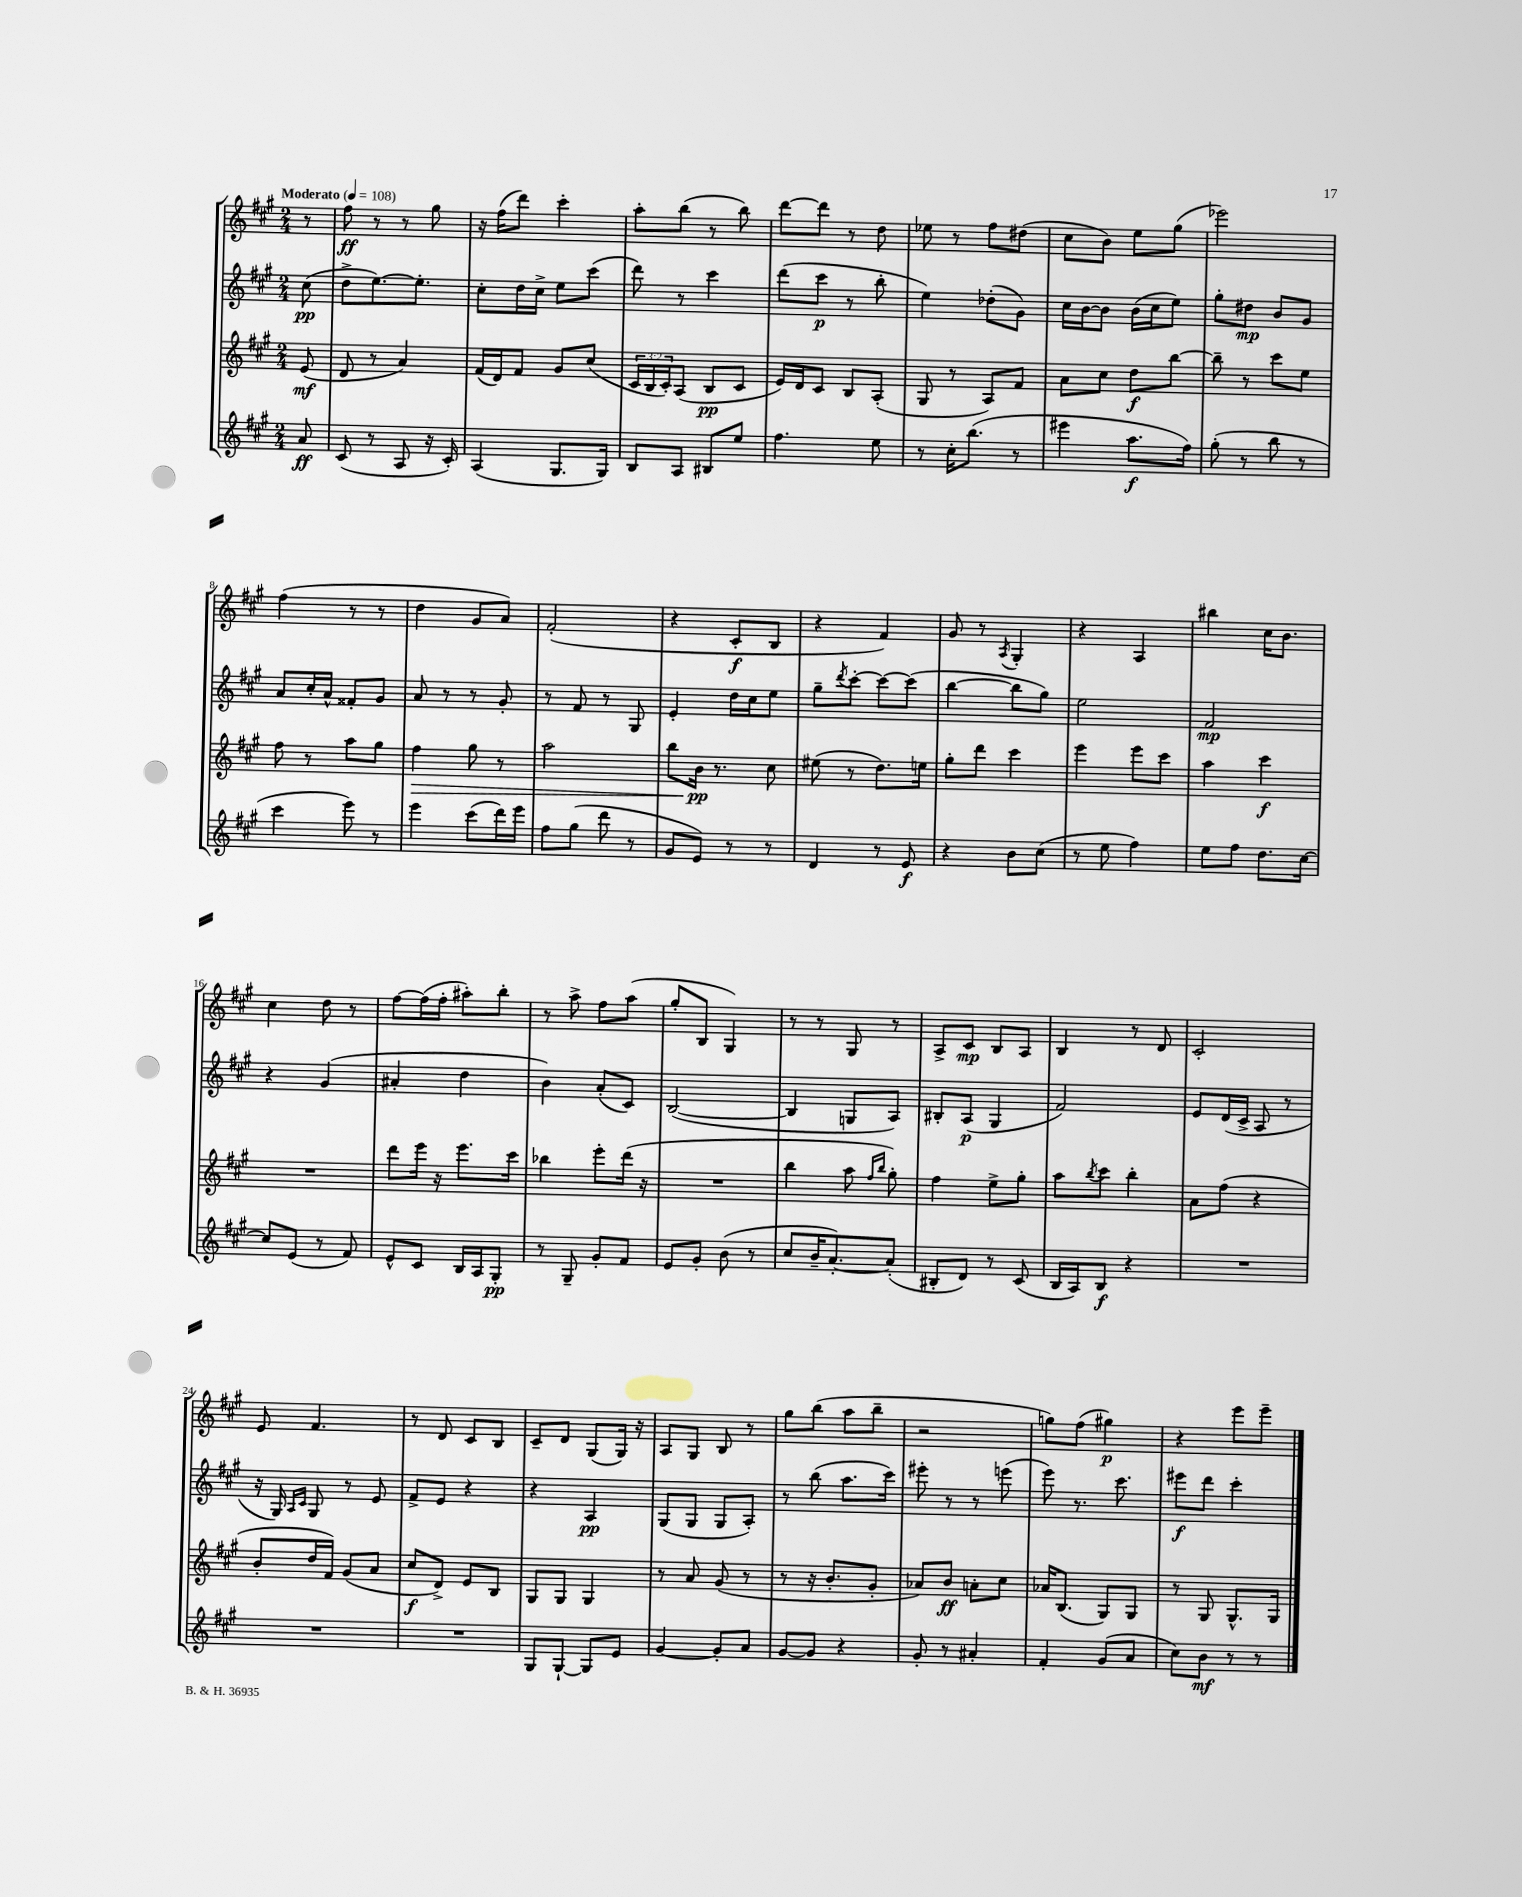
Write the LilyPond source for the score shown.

<<
\new StaffGroup <<
\new Staff = "s0" {
    \clef treble \key a \major \numericTimeSignature \time 2/4 \partial 8 \tempo "Moderato" 4 = 108
    r8 |
    fis''8\ff r8 r8 gis''8 |
    r16 fis''16( d'''8) cis'''4-. |
    a''8-. b''8( r8 b''8) |
    d'''8~ d'''8 r8 d''8 |
    ees''8 r8 fis''8 dis''8( |
    cis''8 b'8) e''8 gis''8( |
    ees'''2) |
    fis''4( r8 r8 |
    d''4 gis'8 a'8) |
    fis'2-.( |
    r4 cis'8-.\f b8 |
    r4 fis'4) |
    gis'8 r8 \acciaccatura { a8 } gis4-. |
    r4 a4 |
    bis''4 cis''16 b'8. |
    cis''4 d''8 r8 |
    fis''8~ fis''16( fis''16-. ais''8-.) b''8-. |
    r8 a''8-> fis''8 a''8( |
    gis''8-. b8 gis4) |
    r8 r8 gis8 r8 |
    a8-> cis'8\mp b8 a8 |
    b4 r8 d'8 |
    cis'2-. |
    e'8 fis'4. |
    r8 d'8 cis'8 b8 |
    cis'8-- d'8 gis8( gis16) r16 |
    a8 gis8 b8 r8 |
    gis''8 b''8( a''8 b''8-- |
    r2 |
    g''8) fis''8( gis''4\p) |
    r4 e'''8 e'''8-- \bar "|." |
}
\new Staff = "s1" {
    \clef treble \key a \major \numericTimeSignature \time 2/4 \partial 8
    cis''8\pp( |
    d''8-> e''8.~) e''8.-. |
    cis''8-. d''16 cis''16-> e''8 cis'''8( |
    d'''8) r8 cis'''4 |
    d'''8( cis'''8\p r8 b''8-. |
    e''4) des''8-.( gis'8) |
    cis''16 b'16~ b'8 b'16( cis''16 e''8) |
    gis''8-. dis''8\mp b'8 gis'8 |
    a'8 cis''16-. a'16-^ fisis'8-. gis'8 |
    a'8 r8 r8 gis'8-. |
    r8 fis'8 r8 gis8 |
    e'4-. d''16 cis''16 e''8 |
    gis''8-- \acciaccatura { d'''8 } cis'''8~-. cis'''8~ cis'''8( |
    b''4~ b''8 gis''8) |
    e''2 |
    fis'2\mp |
    r4 gis'4( |
    ais'4-. d''4 |
    b'4) a'8-.( cis'8) |
    b2~( |
    b4 g8 a8) |
    bis8-. a8\p( gis4 |
    fis'2) |
    e'8 d'16( cis'16-> a8 r8 |
    r16 gis16) \grace { a16 cis'16 } gis8 r8 e'8 |
    fis'8-> e'8 r4 |
    r4 a4\pp |
    gis8( gis8 gis8 a8-.) |
    r8 b''8( a''8. cis'''16) |
    eis'''8-. r8 r8 e'''8( |
    e'''8) r8. cis'''8. |
    eis'''8\f d'''8 cis'''4-. \bar "|." |
}
\new Staff = "s2" {
    \clef treble \key a \major \numericTimeSignature \time 2/4 \override Staff.TupletNumber.text = #tuplet-number::calc-fraction-text \partial 8
    e'8\mf( |
    d'8 r8 a'4) |
    fis'16( d'16) fis'8 gis'8 cis''8( |
    \tuplet 3/2 { cis'16 b16 cis'16-.) } a8( b8\pp cis'8 |
    e'16) d'16 cis'8 b8 a8-.( |
    gis8 r8 a8) fis'8 |
    a'8 cis''8 d''8\f b''8~ |
    b''8-- r8 cis'''8 e''8 |
    fis''8 r8 a''8 gis''8 |
    fis''4\> gis''8 r8 |
    a''2 |
    b''8 b'16\pp\! r8. cis''8 |
    eis''8( r8 d''8.) e''16 |
    gis''8-. d'''8 cis'''4 |
    e'''4 e'''8 cis'''8 |
    a''4 cis'''4\f |
    R2 |
    d'''8 e'''16 r16 e'''8. cis'''16 |
    bes''4 e'''8-. d'''16( r16 |
    R2 |
    b''4 a''8 \grace { fis''16 b''16 } gis''8-.) |
    fis''4 e''8-> gis''8-. |
    a''8 \acciaccatura { b''8 } cis'''8 b''4-. |
    a'8 fis''8( r4 |
    b'8-. d''16 fis'16) gis'8( a'8 |
    cis''8\f d'8->) e'8 b8 |
    gis8 gis8 gis4 |
    r8 a'8 gis'8( r8 |
    r8 r16 b'8.-. gis'8-. |
    aes'8) b'8\ff a'8-. cis''8 |
    aes'16 b8.( gis8) gis8 |
    r8 gis8 gis8.-^ gis16 \bar "|." |
}
\new Staff = "s3" {
    \clef treble \key a \major \numericTimeSignature \time 2/4 \partial 8
    a'8\ff |
    cis'8( r8 a8 r16 cis'16-.) |
    a4( gis8. gis16) |
    b8 a8 bis8 e''8 |
    fis''4. e''8 |
    r8 cis''16-. b''8.( r8 |
    eis'''4 a''8.\f fis''16) |
    gis''8-.( r8 b''8 r8 |
    cis'''4 e'''8) r8 |
    e'''4 cis'''8( d'''16) e'''16 |
    fis''8 gis''8( d'''8 r8 |
    gis'8 e'8) r8 r8 |
    d'4 r8 e'8\f |
    r4 b'8 cis''8( |
    r8 e''8 fis''4) |
    e''8 fis''8 d''8. cis''16~ |
    cis''8 e'8( r8 fis'8) |
    e'8-^ cis'8 b16 a16 gis8-.\pp |
    r8 gis8-- gis'8-. fis'8 |
    e'8 gis'8-. b'8( r8 |
    cis''8 b'16-- a'8.~-.) a'8-.( |
    bis8-. d'8) r8 cis'8( |
    b16 a16) b8\f r4 |
    R2 |
    R2 |
    R2 |
    gis8 gis8~-! gis8 e'8 |
    gis'4~ gis'8-. a'8 |
    gis'8~ gis'8 r4 |
    gis'8-. r8 ais'4-. |
    fis'4-. gis'8( a'8 |
    cis''8) b'8\mf r8 r8 \bar "|." |
}
>>
>>
